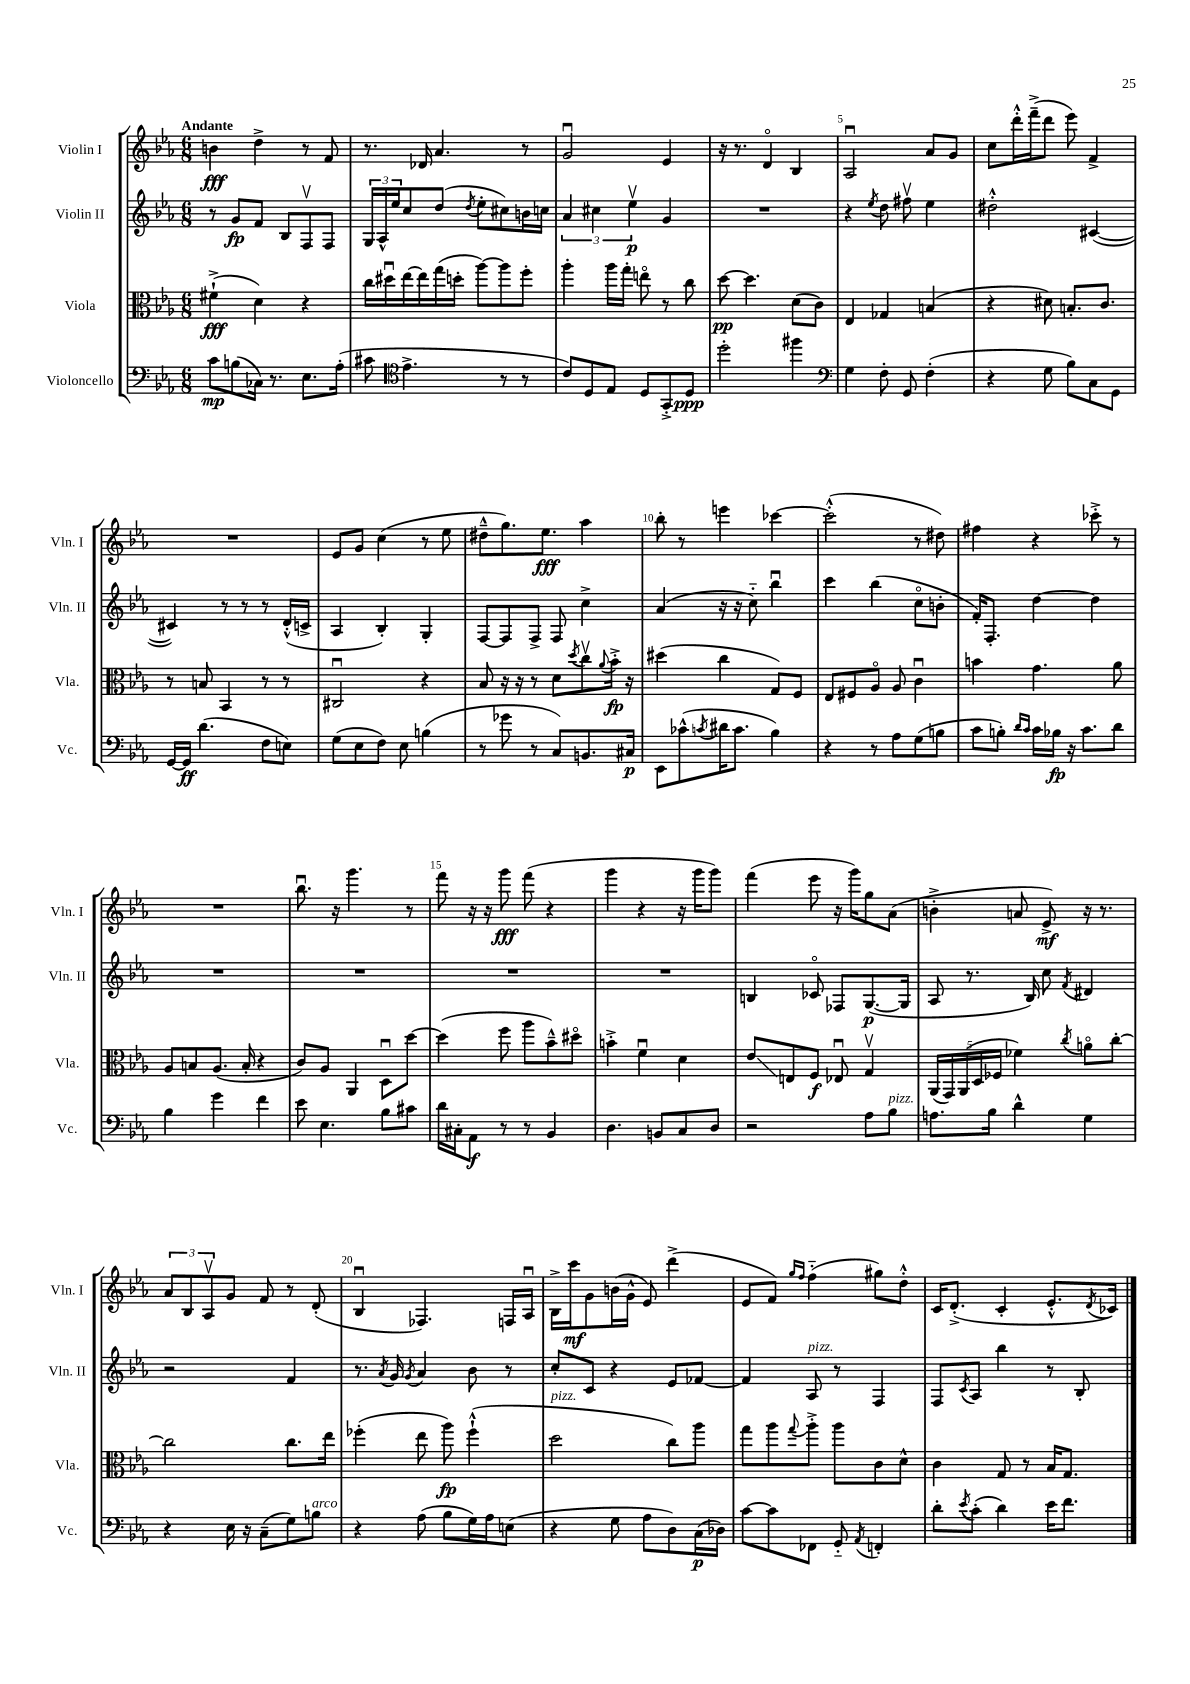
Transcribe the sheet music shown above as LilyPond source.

<<
\new StaffGroup <<
\new Staff = "s0" \with { instrumentName = "Violin I" shortInstrumentName = "Vln. I" } {
    \clef treble \key ees \major \numericTimeSignature \time 6/8 \tempo "Andante"
    b'4\fff d''4-> r8 f'8 |
    r8. des'16 aes'4. r8 |
    g'2\downbow ees'4 |
    r16 r8. d'4\flageolet bes4 |
    aes2\downbow aes'8 g'8 |
    c''8 d'''16-.-^ f'''16--->( d'''8 ees'''8) f'4-> |
    R2. |
    ees'8 g'8 c''4( r8 ees''8 |
    dis''8---^ g''8.) ees''8.\fff aes''4 |
    bes''8-. r8 e'''4 ces'''4~ |
    ces'''2-.-^( r8 dis''8) |
    fis''4 r4 ces'''8-.-> r8 |
    R2. |
    bes''8.\downbow r16 g'''4. r8 |
    f'''8 r16 r16 g'''8\fff f'''8( r4 |
    g'''4 r4 r16 g'''16 g'''8) |
    f'''4( ees'''8 r16 g'''16) g''8 aes'8( |
    b'4-.-> a'8 ees'8->\mf) r16 r8. |
    \tuplet 3/2 { aes'8 bes8 aes8\upbow } g'8 f'8 r8 d'8-.( |
    bes4\downbow fes4.) f16 aes16\downbow |
    bes16-> c'''16\mf g'8 b'16( g'16-^ ees'8) d'''4->( |
    ees'8 f'8) \grace { g''16 f''16 } f''4-_( gis''8) d''8-.-^ |
    c'16 d'8.-.->( c'4-. ees'8.-.-^ \acciaccatura { d'8 } ces'16) \bar "|." |
}
\new Staff = "s1" \with { instrumentName = "Violin II" shortInstrumentName = "Vln. II" } {
    \clef treble \key ees \major \numericTimeSignature \time 6/8
    r8 g'8\fp f'8 bes8 f8\upbow f8 |
    \tuplet 3/2 { g16 aes16-^ ees''16 } c''8 d''8( \acciaccatura { d''8 } ees''8-. cis''8) b'16 c''16 |
    \tuplet 3/2 { aes'4 cis''4 ees''4\upbow\p } g'4 |
    R2. |
    r4 \acciaccatura { ees''8 } d''8 fis''8\upbow ees''4 |
    dis''2-.-^ cis'4~( |
    cis'4) r8 r8 r8 d'16-.-^( c'16-> |
    aes4 bes4-.) g4-. |
    f8~ f8 f8-> f8 c''4-> |
    aes'4( r16 r16 c''8-_) bes''4\downbow |
    c'''4 bes''4( c''8\flageolet b'8-. |
    f'16-.) f8.-. d''4~ d''4 |
    R2. |
    R2. |
    R2. |
    R2. |
    b4 ces'8\flageolet fes8 g8.~\p( g16 |
    aes8 r8. bes16) c''8 \acciaccatura { f'8 } dis'4 |
    r2 f'4 |
    r8. \acciaccatura { aes'8 } g'16 \acciaccatura { g'8 } aes'4 bes'8 r8 |
    c''8-. c'8 r4 ees'8 fes'8~ |
    fes'4 aes8^\markup { \italic "pizz." } r8 f4 |
    f8 \acciaccatura { c'8 } aes8 bes''4 r8 bes8-. \bar "|." |
}
\new Staff = "s2" \with { instrumentName = "Viola" shortInstrumentName = "Vla." } {
    \clef alto \key ees \major \numericTimeSignature \time 6/8
    fis'4-!->\fff( d'4) r4 |
    c''16 dis''16\downbow ees''16~ ees''16 g''16( d''16-. aes''8~) aes''8 f''8-. |
    aes''4-. aes''16 g''16-. e''8\flageolet r8 c''8 |
    d''8~\pp d''4. d'8( c'8) |
    ees4 ges4 b4( |
    r4 dis'8) b8.-. c'8. |
    r8 b8 bes,4 r8 r8 |
    cis2\downbow r4 |
    bes8 r16 r16 r8 d'8 \acciaccatura { d''8 } c''8\upbow \appoggiatura { aes'8 } bes'16-.->\fp r16 |
    dis''4( c''4 g8) f8 |
    ees8 fis8 aes8\flageolet aes8 c'4\downbow |
    b'4 g'4. aes'8 |
    aes8 b8 aes8.( b16-. r4 |
    c'8) aes8 aes,4 d8\downbow d''8~ |
    d''4( f''8 aes''8 bes'8---^) dis''8\flageolet |
    b'4-.-> f'4\downbow d'4 |
    ees'8\glissando e8 f8\f ees8\downbow g4\upbow |
    \tuplet 5/4 { aes,16( g,16) aes,16( d16 fes16 } fes'4) \acciaccatura { c''8 } a'8\flageolet c''8~-. |
    c''2 c''8. ees''16 |
    fes''4-.( ees''8 aes''8\fp) fes''4-!-^( |
    d''2^\markup { \italic "pizz." } c''8) aes''8 |
    g''8 aes''8 \appoggiatura { g''8 } aes''8-.-> aes''8 c'8 d'8-^ |
    c'4 g8 r8 bes16 g8. \bar "|." |
}
\new Staff = "s3" \with { instrumentName = "Violoncello" shortInstrumentName = "Vc." } {
    \clef bass \key ees \major \numericTimeSignature \time 6/8
    c'8\mp b8( ces16) r8. ees8. aes16-.( |
    cis'8 \clef tenor ees'4.-> r8 r8 |
    c'8) d8 ees8 d8 g,8-.-> d8\ppp |
    d''2-. fis''4 |
    \clef bass g4 f8-. g,8 f4-.( |
    r4 g8 bes8) c8 g,8 |
    g,16~ g,16\ff d'4.( f8 e8) |
    g8( ees8 f8) ees8 b4( |
    r8 ges'8 r8 c8) b,8. cis16\p |
    ees,8 ces'8-^( \acciaccatura { c'8 } dis'16 c'8. bes4) |
    r4 r8 aes8 g8( b8 |
    c'8 b8-.) \grace { d'16 c'16 } c'16 bes16\fp r16 c'8. d'8 |
    bes4 g'4 f'4 |
    ees'8 ees4. bes8 cis'8 |
    d'16 cis16-. aes,8\f r8 r8 bes,4 |
    d4. b,8 c8 d8 |
    r2 aes8 bes8^\markup { \italic "pizz." } |
    a8. bes16 d'4-^ g4 |
    r4 ees16 r16 c8--( g8) b8^\markup { \italic "arco" } |
    r4 aes8( bes8 g16) aes16 e8( |
    r4 g8 aes8 d8) c16\p( des16) |
    c'8~ c'8 fes,8 g,8-_ \acciaccatura { aes,8 } f,4-. |
    d'8-. \acciaccatura { ees'8 } c'8-.( d'4) ees'16 f'8. \bar "|." |
}
>>
>>
\layout { \context { \Score \override BarNumber.break-visibility = ##(#f #t #t) barNumberVisibility = #(every-nth-bar-number-visible 5) } }
